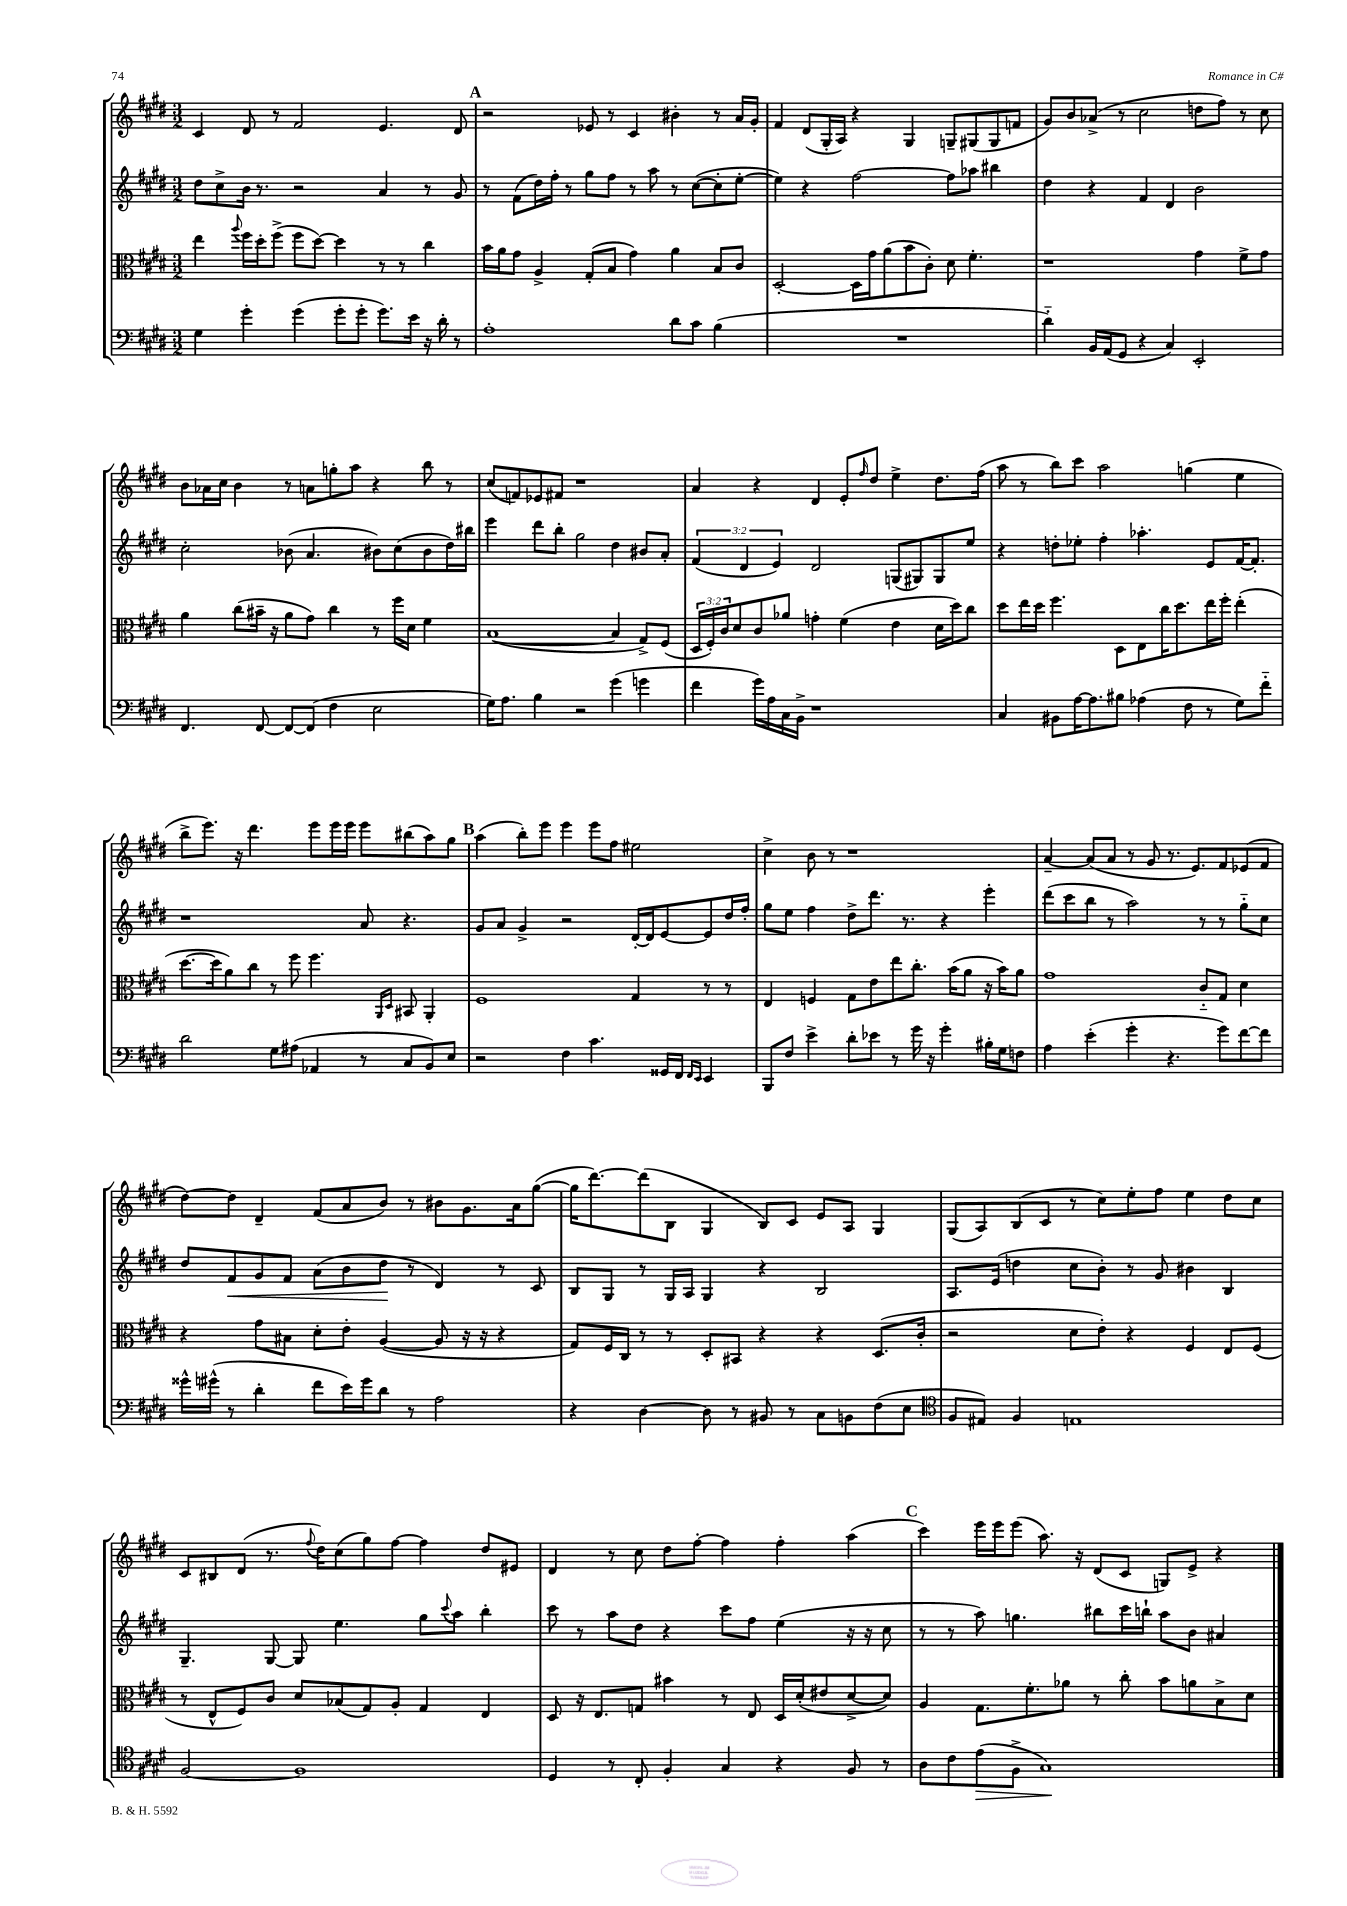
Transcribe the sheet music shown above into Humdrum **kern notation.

**kern	**dynam	**kern	**kern	**dynam	**kern
*part4	*part4	*part3	*part2	*part2	*part1
*staff4	*staff4	*staff3	*staff2	*staff2	*staff1
*clefF4	*	*clefC3	*clefG2	*	*clefG2
*k[f#c#g#d#]	*	*k[f#c#g#d#]	*k[f#c#g#d#]	*	*k[f#c#g#d#]
*M3/2	*	*M3/2	*M3/2	*	*M3/2
=37	=37	=37	=37	=37	=37
4G#\	.	4ee\	8dd#\L	.	4c#/
.	.	.	8cc#^\	.	.
.	.	8qqaa/	.	.	.
4g#'\	.	16ff#\LL	16b\Jk	.	8d#/
.	.	16dd#'\J	8.r	.	.
.	.	(8ff#^\J	.	.	8r
(4g#\	.	8ff#\L	2r	.	2f#/
.	.	[8dd#\J)	.	.	.
8g#'\L	.	4dd#\]	.	.	.
8g#'\J	.	.	.	.	.
8.g#\L)	.	8r	4a/	.	4.e/
.	.	8r	.	.	.
16e\Jk	.	.	.	.	.
16r	.	4cc#\	8r	.	.
16d#'\	.	.	.	.	.
8r	.	.	8g#/	.	8d#/
!!LO:REH:place=s1:t=A
=38	=38	=38	=38	=38	=38
1A'	.	16b\LL	8r	.	2r
.	.	16a\J	.	.	.
.	.	8g#\J	(8f#\L	.	.
.	.	4A^/	16dd#\L)	.	.
.	.	.	16ff#'\JJ	.	.
.	.	.	8r	.	.
.	.	(8G#'/L	8gg#\L	.	8e-X/
.	.	8B/J	8ff#\J	.	8r
.	.	4g#\)	8r	.	4c#/
.	.	.	8aa\	.	.
8d#\L	.	4a\	8r	.	4b#X'\
8c#\J	.	.	([8cc#\L	.	.
(4B\	.	8B/L	8cc#'\]	.	8r
.	.	8c#/J	[8ee'\J	.	16a/LL
.	.	.	.	.	16g#'/JJ
=39	=39	=39	=39	=39	=39
1.r	.	[2D#'/	4ee\])	.	4f#/
.	.	.	4r	.	(8d#/L
.	.	.	.	.	16G#'/L
.	.	.	.	.	16A/JJ)
.	.	16D#\LL]	[2ff#\	.	4r
.	.	16g#\J	.	.	.
.	.	(8a\	.	.	.
.	.	8b\	.	.	4G#/
.	.	8c#'\J)	.	.	.
.	.	8d#\	8ff#\L]	.	8Gn~/L
.	.	4.f#'\	8aa-X\J	.	(8G#X/
.	.	.	4bb#X\	.	8G#/
.	.	.	.	.	8fn/J
=40	=40	=40	=40	=40	=40
4d#\)	.	1r	4dd#\	.	8g#/L)
.	.	.	.	.	8b/
16BB/LL	.	.	4r	.	(8a-X^/J
(16AA/J	.	.	.	.	.
8GG#/J	.	.	.	.	8r
4r	.	.	4f#/	.	2cc#\
4C#/)	.	.	4d#/	.	.
2EE'/	.	4g#\	2b\	.	8ddn\L
.	.	.	.	.	8ff#\J)
.	.	8f#^\L	.	.	8r
.	.	8g#\J	.	.	8cc#\
!!LO:LB:g=z
=41	=41	=41	=41	=41	=41
4.FF#/	.	4a\	2cc#'\	.	8b\L
.	.	.	.	.	16a-X\L
.	.	.	.	.	16cc#\JJ
.	.	(8cc#\L	.	.	4b\
[8FF#/	.	16b#X~\Jk	.	.	.
.	.	16r	.	.	.
8FF#/L_	.	8a\L	(8b-X\	.	8r
(8FF#/J]	.	8g#\J)	4.a/	.	8an\L
4F#\	.	4cc#\	.	.	8ggn'\
.	.	.	.	.	8aa\J
2E\	.	8r	8b#X\L)	.	4r
.	.	16ff#\LL	(8cc#\	.	.
.	.	16d#\JJ	.	.	.
.	.	4f#\	8b#\	.	8bb\
.	.	.	16dd#\L)	.	8r
.	.	.	16bb#X\JJ	.	.
=42	=42	=42	=42	=42	=42
16G#\KL)	.	([1B	4eee\	.	(8cc#/L
8.A\J	.	.	.	.	.
.	.	.	.	.	8fn/)
4B\	.	.	8ddd#\L	.	8e-X/
.	.	.	8bb'\J	.	8f#X/J
2r	.	.	2gg#\	.	1r
(4g#\	.	4B/]	4dd#\	.	.
4gn\	.	8G#^/L)	8b#X/L	.	.
.	.	(8F#/J	8a'/J	.	.
=43	=43	=43	=43	=43	=43
4f#\	.	24D#/LL	(6f#/	.	4a/
.	.	24F#'/)	.	.	.
.	.	24c#/J	.	.	.
.	.	8d#/	.	.	.
.	.	.	6d#/	.	.
16g#\LL)	.	8c#/	.	.	4r
16A\	.	.	.	.	.
.	.	.	6e/)	.	.
16C#\	.	8a-X/J	.	.	.
16BB^\JJ	.	.	.	.	.
1r	.	4gn'\	2d#/	.	4d#/
.	.	(4f#\	.	.	8e'/L
.	.	.	.	.	16qqff#/
.	.	.	.	.	8dd#/J
.	.	4e\	(8Gn/L	.	4ee^\
.	.	.	8G#X/)	.	.
.	.	16d#\LL	8G#/	.	8.dd#\L
.	.	16dd#\J)	.	.	.
.	.	8cc#\J	8ee/J	.	.
.	.	.	.	.	(16ff#\Jk
=44	=44	=44	=44	=44	=44
4C#/	.	8dd#\L	4r	.	8aa\
.	.	16ee\L	.	.	8r
.	.	16dd#\JJ	.	.	.
8BB#X\L	.	4.ff#\	8ddn'\L	.	8bb\L)
[16A\K	.	.	8ee-X'\J	.	8ccc#\J
8.A\]	.	.	.	.	.
.	.	.	4ff#'\	.	2aa\
8B#X\J	.	8D#\L	.	.	.
(4A-X\	.	8E\	4.aa-X'\	.	.
.	.	16cc#\K	.	.	.
.	.	8.dd#\	.	.	.
8F#\	.	.	.	.	(4ggn\
8r	.	16ee\L	8e/L	.	.
.	.	16ff#'\JJ	.	.	.
8G#\L)	.	(4ee'\	[16f#/K	.	4ee\
.	.	.	8.f#'/J]	.	.
8f#\J	.	.	.	.	.
!!LO:LB:g=z
=45	=45	=45	=45	=45	=45
2d#\	.	[8.dd#\L	1r	.	8bb^\L
.	.	.	.	.	8.eee\J)
.	.	16dd#\k]	.	.	.
.	.	8a\)	.	.	.
.	.	.	.	.	16r
.	.	8cc#\J	.	.	4.ddd#\
8G#\L	.	8r	.	.	.
(8A#X\J	.	8ff#\	.	.	.
4AA-X/	.	4.ff#\	.	.	8eee\L
.	.	.	.	.	16eee\L
.	.	.	.	.	16eee\JJ
8r	.	.	8a/	.	8eee\L
.	.	16qqAA/LL	.	.	.
.	.	16qqD#/JJ	.	.	.
8C#/L	.	8BB#X/	4.r	.	(8bb#X\
8BB/)	.	4AA'/	.	.	8aa\)
8E/J	.	.	.	.	8gg#\J
!!LO:REH:place=s1:t=B
=46	=46	=46	=46	=46	=46
2r	.	1F#	8g#/L	.	(4aa\
.	.	.	8a/J	.	.
.	.	.	4g#^/	.	8bb'\L)
.	.	.	.	.	8eee\J
4F#\	.	.	2r	.	4eee\
4.c#\	.	.	.	.	8eee\L
.	.	.	.	.	8ff#\J
.	.	4G#/	[16d#'/LL	.	2ee#X\
.	.	.	16d#/J]	.	.
16GG##X/LL	.	.	[8e/	.	.
16FF#/JJ	.	.	.	.	.
16qqFF#/LL	.	.	.	.	.
16qqEE/JJ	.	.	.	.	.
4EE/	.	8r	8e/]	.	.
.	.	8r	16dd#/L	.	.
.	.	.	16ff#'/JJ	.	.
=47	=47	=47	=47	=47	=47
8BBB/L	.	4E/	8gg#\L	.	4cc#^\
8F#/J	.	.	8ee\J	.	.
4e^\	.	4Fn/	4ff#\	.	8b\
.	.	.	.	.	8r
8d#'\L	.	8G#\L	8dd#^\L	.	1r
8e-X\J	.	8e\	8.ddd#\J	.	.
8r	.	8ee\	.	.	.
.	.	.	8.r	.	.
16g#\	.	8.cc#'\J	.	.	.
16r	.	.	.	.	.
4g#'\	.	.	4r	.	.
.	.	(16b\KL	.	.	.
.	.	8a\J	.	.	.
16B#X'\LL	.	16r	4eee'\	.	.
16G#\J	.	16b\KL)	.	.	.
8Fn\J	.	8a\J	.	.	.
=48	=48	=48	=48	=48	=48
4A\	.	1g#	(8ddd#\L	.	[4a~/
.	.	.	8ccc#\	.	.
(4e'\	.	.	8bb\J	.	(8a/L]
.	.	.	8r	.	8a/J
4g#'\	.	.	2aa\)	.	8r
.	.	.	.	.	8g#/
4.r	.	.	.	.	8.r
.	.	.	.	.	8.e/L)
.	.	8c#/L	8r	.	.
8g#\L)	.	8G#/J	8r	.	8f#/
[8f#\	.	4d#\	8gg#\L	.	(8e-X/
8f#\J]	.	.	8cc#\J	.	8f#/J
!!LO:LB:g=z
=49	=49	=49	=49	=49	=49
16g##X^^\LL	.	4r	8dd#/L	.	[8dd#\L)
(16g#X^^\JJ	.	.	.	.	.
!	!	!	!	!LO:HP:b	!
8r	.	.	8f#/	<	8dd#\J]
4d#'\	.	8g#\L	8g#/	.	4d#~/
.	.	8B#X\J	8f#/J	.	.
8f#\L	.	8d#'\L	(8a\L	.	(8f#/L
16e\L)	.	8e'\J	8b\	.	8a/
16g#\J	.	.	.	.	.
8d#\J	.	([4A/	8dd#\J	.	8b/J)
8r	.	.	8r	[	8r
2A\	.	8A/]	4d#/)	.	8b#X\L
.	.	16r	.	.	8.g#\
.	.	16r	.	.	.
.	.	4r	8r	.	.
.	.	.	.	.	16a\k
.	.	.	8c#/	.	([8gg#\J
=50	=50	=50	=50	=50	=50
4r	.	8G#/L)	8B/L	.	16gg#\KL]
.	.	.	.	.	[8.ddd#\)
.	.	16F#/L	8G#/J	.	.
.	.	16C#/JJ	.	.	.
[4D#\	.	8r	8r	.	(8ddd#\]
.	.	8r	16G#/LL	.	8B\J
.	.	.	16A/JJ	.	.
8D#\]	.	8D#'/L	4G#/	.	4G#/
8r	.	8BB#X/J	.	.	.
8BB#X/	.	4r	4r	.	8B/L)
8r	.	.	.	.	8c#/J
8C#\L	.	4r	2B/	.	8e/L
8BBn\	.	.	.	.	8A/J
(8F#\	.	(8.D#/L	.	.	4G#/
8E\J	.	.	.	.	.
.	.	16c#'/Jk	.	.	.
=51	=51	=51	=51	=51	=51
*clefC4	*	*	*	*	*
8F#/L	.	2r	8.A/L	.	(8G#/L
8E#X/J)	.	.	.	.	8A/)
.	.	.	(16e/Jk	.	.
4F#/	.	.	4ddn\	.	(8B/
.	.	.	.	.	8c#/J
1En	.	8d#\L	8cc#\L	.	8r
.	.	8e'\J)	8b'\J)	.	8cc#\L)
.	.	4r	8r	.	8ee'\
.	.	.	8g#/	.	8ff#\J
.	.	4F#/	4b#X\	.	4ee\
.	.	8E/L	4B/	.	8dd#\L
.	.	(8F#/J	.	.	8cc#\J
!!LO:LB:g=z
=52	=52	=52	=52	=52	=52
[2F#/	.	8r	4.G#~/	.	8c#/L
.	.	8E^^/L	.	.	8B#X/
.	.	8F#/)	.	.	(8d#/J
.	.	8c#/J	[8G#/	.	8.r
1F#]	.	8d#/L	8G#/]	.	.
.	.	.	.	.	8qqff#/
.	.	.	.	.	16dd#\KL)
.	.	(8B-X/	4.ee\	.	(8cc#\
.	.	8G#/)	.	.	8gg#\)
.	.	8A'/J	.	.	[8ff#\J
.	.	4G#/	8gg#\L	.	4ff#\]
.	.	.	8qqccc#/	.	.
.	.	.	8aa\J	.	.
.	.	4E/	4bb'\	.	8dd#/L
.	.	.	.	.	8e#X/J
=53	=53	=53	=53	=53	=53
4D#/	.	8D#/	8ccc#\	.	4d#/
.	.	16r	8r	.	.
.	.	8.E/L	.	.	.
8r	.	.	8aa\L	.	8r
8C#'/	.	8Gn/J	8dd#\J	.	8cc#\
4F#'/	.	4b#X\	4r	.	8dd#\L
.	.	.	.	.	[8ff#'\J
4G#/	.	8r	8ccc#\L	.	4ff#\]
.	.	8E/	8ff#\J	.	.
4r	.	16D#/LL	(4ee\	.	4ff#'\
.	.	(16d#'/J	.	.	.
.	.	8e#X/	.	.	.
8F#/	.	[8d#^/	16r	.	(4aa\
.	.	.	16r	.	.
8r	.	8d#/J])	8cc#\	.	.
!!LO:REH:place=s1:t=C
=54	=54	=54	=54	=54	=54
8A\L	.	4A/	8r	.	4ccc#\)
8c#\	.	.	8r	.	.
!	!LO:HP:b	!	!	!	!
(8e\	>	8.G#\L	8aa\)	.	16eee\LL
.	.	.	.	.	16eee\J
8F#^\J	.	.	4.ggn\	.	(8eee\J
.	.	8.f#'\	.	.	.
1G#)	.	.	.	.	8.aa\)
.	.	8a-X\J	.	.	.
.	.	.	.	.	16r
.	.	8r	8bb#X\L	.	(8d#/L
.	.	8cc#'\	16ccc#\L	.	8c#/J
.	.	.	16bbn`\JJ	.	.
.	.	8b\L	8aa\L	.	8Gn/L)
.	.	8an\	8b\J	.	8e^/J
.	.	8B^\	4a#X/	.	4r
.	.	8d#\J	.	.	.
.	]	.	.	.	.
==	==	==	==	==	==
*-	*-	*-	*-	*-	*-
